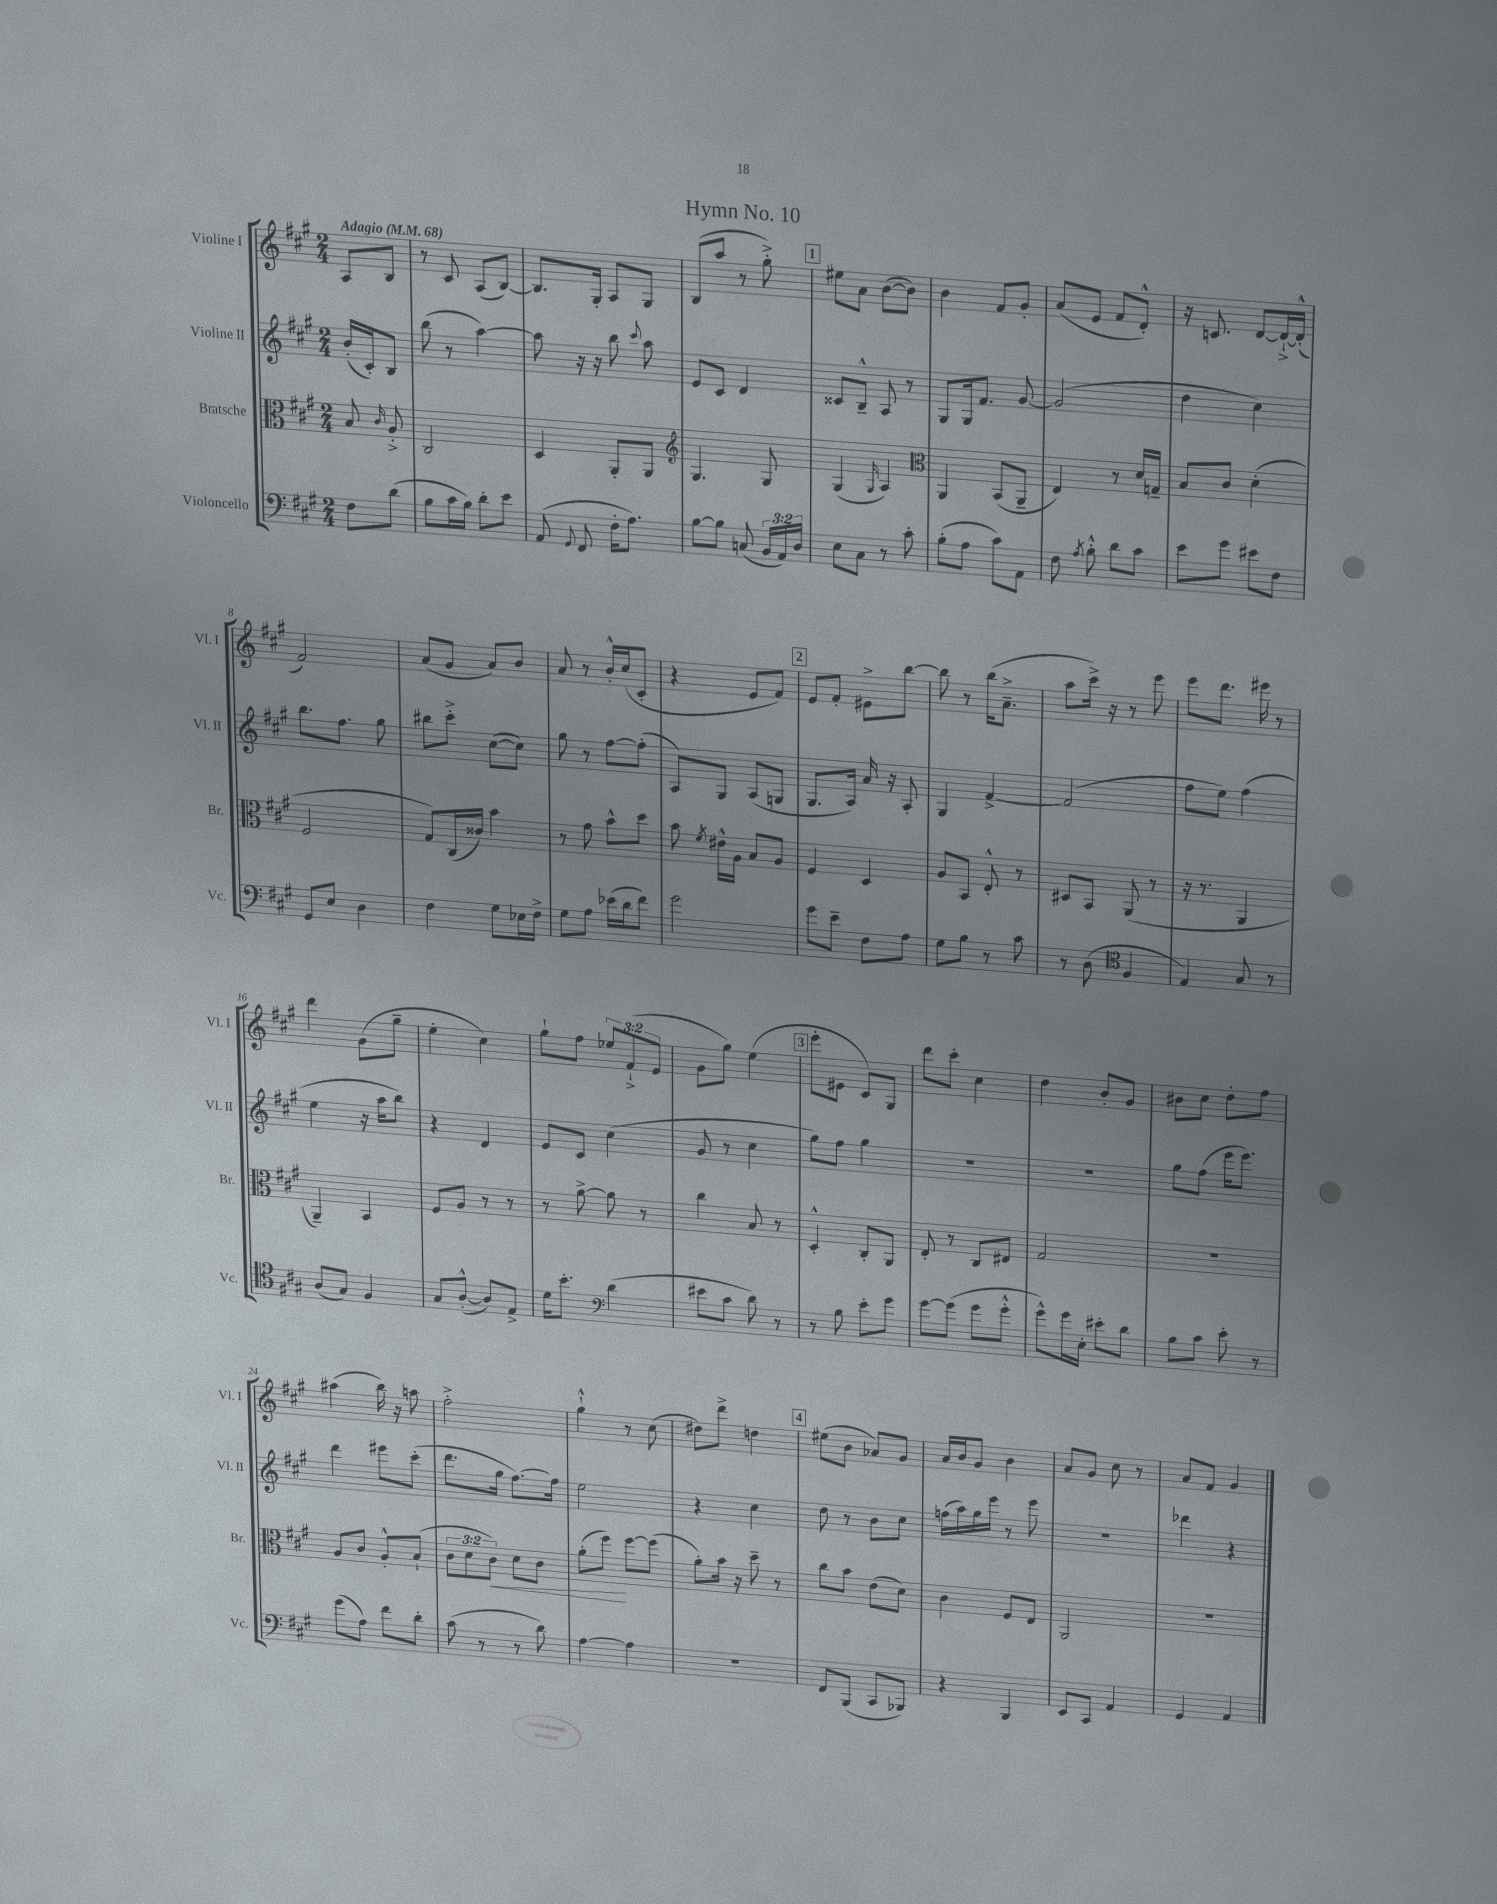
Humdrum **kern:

**kern	**kern	**dynam	**kern	**kern
*part4	*part3	*part3	*part2	*part1
*staff4	*staff3	*staff3	*staff2	*staff1
*I"Violoncello	*I"Bratsche	*	*I"Violine II	*I"Violine I
*I'Vc.	*I'Br.	*	*I'Vl. II	*I'Vl. I
*clefF4	*clefC3	*	*clefG2	*clefG2
*k[f#c#g#]	*k[f#c#g#]	*	*k[f#c#g#]	*k[f#c#g#]
*M2/4	*M2/4	*	*M2/4	*M2/4
*MM68	*MM68	*	*MM68	*MM68
=	=	=	=	=
!	!	!	!	!LO:TX:a:B:t=Adagio
8F#\L	8B/	.	(16b'/LL	8A/L
.	.	.	16c#'/J)	.
.	16qqc#/	.	.	.
(8d\J	8A'^/	.	8B/J	8B/J
=1	=1	=1	=1	=1
8B\L	2C#/	.	(8bb\	8r
16c#\L	.	.	8r	8c#/
16B\JJ)	.	.	.	.
8d'\L	.	.	[4aa\)	(8A/L
8e\J	.	.	.	[8B/J)
=2	=2	=2	=2	=2
(8AA/	4D/	.	8aa\]	8.B/L]
8qqGG#/	.	.	.	.
8FF#/	.	.	16r	.
.	.	.	16r	16G#'/Jk
16F#'\KL	8AA'/L	.	8bb\	8A/L
8.A\J)	.	.	.	.
.	.	.	8qqccc#/	.
.	8AA/J	.	8aa\	8G#/J
=3	=3	=3	=3	=3
*	*clefG2	*	*	*
[8B\L	4.G#/	.	8e/L	(8B/L
8B\J]	.	.	8c#/J	8aa/J
(8Cn/	.	.	4d/	8r
24BB/LL	8G#/	.	.	8gg#'^\)
24AA/)	.	.	.	.
24D/JJ	.	.	.	.
!!LO:REH:place=s1:t=1
=4	=4	=4	=4	=4
8E\L	(4G#/	.	8c##X/L	8ee#X\L
8C#\J	.	.	8B~^^/J	8a\J
.	16qqG#/	.	.	.
8r	4A/)	.	8A/	([8b\L
8c#'\	.	.	8r	8b\J])
=5	=5	=5	=5	=5
*	*clefC3	*	*	*
(8B'\L	4AA/	.	8G#/L	4b\
8A\J	.	.	16G#/k	.
.	.	.	8.f#/J	.
8c#\L)	(8BB/L	.	.	8f#/L
8AA\J	8AA~/J	.	[8g#/	8g#'/J
=6	=6	=6	=6	=6
8F#\	4E/)	.	(2g#/]	(8a/L
8qA/	.	.	.	.
8B'^^\	.	.	.	8e/J
8d\L	8r	.	.	8f#/L
8c#\J	16d/LL	.	.	8d'^^/J)
.	16Gn~/JJ	.	.	.
=7	=7	=7	=7	=7
8e\L	8B/L	.	4dd\	16r
.	.	.	.	8.cn/
8g#\J	8c#/J	.	.	.
8e#X\L	(4d'\	.	4cc#\)	[8d/L
8F#\J	.	.	.	16d`^/L_
.	.	.	.	(16d'^^/JJ]
!!LO:LB:g=z
=8	=8	=8	=8	=8
8GG#/L	2F#/	.	8.bb\L	2f#/)
8E/J	.	.	.	.
.	.	.	8.ff#\J	.
4D\	.	.	.	.
.	.	.	8gg#\	.
=9	=9	=9	=9	=9
4F#\	8G#/L)	.	8bb#X\L	(8a/L
.	(16C#/L	.	8ccc#'^\J	8g#/J
.	16c##X/JJ)	.	.	.
8G#\L	4b\	.	([8cc#\L	8a/L)
16E-X\L	.	.	8cc#\J])	8b/J
16F#^\JJ	.	.	.	.
=10	=10	=10	=10	=10
8G#\L	8r	.	8gg#\	8a/
8A\J	8g#\	.	8r	8r
(16e-X\LL	8b^^\L	.	[8ff#\L	16b'^^/LL
16d\J	.	.	.	(16cc#/J
8f#\J)	8dd\J	.	(8ff#'\J]	8c#'/J
=11	=11	=11	=11	=11
2g#\	8b\	.	8A/L)	4r
.	8qf#/	.	.	.
.	16e#X^^\LL	.	8G#/J	.
.	16A\JJ	.	.	.
.	8B/L	.	(8A/L	8e/L
.	8A/J	.	8Gn/J	8f#/J)
!!LO:REH:place=s1:t=2
=12	=12	=12	=12	=12
8g#\L	4F#/	.	8.G#/L	8e/L
8e~\J	.	.	.	8f#'/J
.	.	.	16A/Jk)	.
8F#\L	4D/	.	16a/	8e#X^\L
.	.	.	16r	.
8A\J	.	.	8A'/	[8bb\J
=13	=13	=13	=13	=13
8G#\L	8A/L	.	4G#/	8bb\]
8B\J	8BB/J	.	.	8r
8r	8E'^^/	.	[4f#^/	(16bb\KL
.	.	.	.	8.a~^\J
8c#\	8r	.	.	.
=14	=14	=14	=14	=14
8r	8D#X/L	.	(2f#/]	8aa\L
(8D\	8BB/J	.	.	16ccc#^\Jk)
.	.	.	.	16r
*clefC4	*	*	*	*
4F#/	(8AA/	.	.	8r
.	8r	.	.	8eee\
=15	=15	=15	=15	=15
4E/)	16r	.	8ff#\L	8eee\L
.	8.r	.	.	.
.	.	.	8ee\J)	8.ddd\J
8G#/	4AA/	.	(4ff#\	.
.	.	.	.	16eee#X\
8r	.	.	.	8r
!!LO:LB:g=z
=16	=16	=16	=16	=16
(8A/L	4AA~/)	.	4ee\	4ddd\
8G#/J)	.	.	.	.
4F#/	4BB/	.	16r	(8g#\L
.	.	.	16aa\KL	.
.	.	.	8bb\J)	8gg#~\J
=17	=17	=17	=17	=17
8G#/L	8F#/L	.	4r	4ee'\
([8A'^^/J	8A/J	.	.	.
8A/L])	8r	.	4d/	4cc#\)
8E^/J	8r	.	.	.
=18	=18	=18	=18	=18
16d\KL	8r	.	8e/L	8gg#`\L
8.b'\J	.	.	.	.
.	[8a^\	.	8c#/J	8ff#\J
*clefF4	*	*	*	*
(4d\	8a\]	.	(4cc#\	12ee-X/L
.	.	.	.	(12f#`^/
.	8r	.	.	.
.	.	.	.	12e/J
=19	=19	=19	=19	=19
8e#X\L	4cc#\	.	8g#/	8g#\L
8c#\J	.	.	8r	8gg#\J)
8d\)	8B/	.	4cc#\	(4ee\
8r	8r	.	.	.
!!LO:REH:place=s1:t=3
=20	=20	=20	=20	=20
8r	4D'^^/	.	8gg#\L)	8eee'\L
8B\	.	.	8ff#\J	8e#X\J
8e'\L	8C#'/L	.	4gg#\	8c#/L)
8g#\J	8AA/J	.	.	8G#/J
=21	=21	=21	=21	=21
[8g#\L	8E'/	.	2r	8ddd\L
(8g#\J]	8r	.	.	8ccc#'\J
8g#\L	8C#/L	.	.	4cc#\
8g#'^^\J	8E#X/J	.	.	.
=22	=22	=22	=22	=22
8g#^^\L)	2G#/	.	2r	4dd\
16g#\L	.	.	.	.
16E'\JJ	.	.	.	.
8e#X'\L	.	.	.	8b'/L
8d\J	.	.	.	8g#/J
=23	=23	=23	=23	=23
8B\L	2r	.	8gg#\L	8b#X\L
8c#\J	.	.	(8ff#\J	8cc#\J
8e'\	.	.	16eee\KL	8dd'\L
.	.	.	8.eee\J)	.
8r	.	.	.	8ff#\J
!!LO:LB:g=z
=24	=24	=24	=24	=24
(8g#\L	8A/L	.	4ddd\	(4aa#X\
8A\J)	8c#/J	.	.	.
8f#\L	8A'^^/L	.	8eee#X\L	16bb\)
.	.	.	.	16r
8d'\J	(8B`/J	.	(8ccc#'\J	8aan\
=25	=25	=25	=25	=25
(8c#\	12c#\L	.	8.ddd\L	2ff#'^\
.	12d\	.	.	.
8r	.	.	.	.
!	!	!LO:HP:b	!	!
.	12c#\J)	<	.	.
.	.	.	16gg#\Jk	.
8r	8d\L	.	[8.ff#\L)	.
8d\)	8c#\J	.	.	.
.	.	.	16ff#\Jk]	.
=26	=26	=26	=26	=26
[4A\	(8a'\L	.	2ee\	4gg#`^^\
.	8ff#\J)	.	.	.
4A\]	[8ff#\L	[	.	8r
.	(8ff#\J]	.	.	(8cc#\
=27	=27	=27	=27	=27
2r	8a'\L)	.	4r	8dd#X\L)
.	16b\Jk	.	.	8ddd^\J
.	16r	.	.	.
.	8dd~\	.	4cc#\	4ddn\
.	8r	.	.	.
!!LO:REH:place=s1:t=4
=28	=28	=28	=28	=28
8FF#/L	8cc#\L	.	8dd\	(8ee#X\L
(8BBB/J	8b\J	.	8r	8b\J
8CC#/L	(8e\L	.	8b\L	8a-X/L)
8BBB-X/J)	8d\J)	.	8cc#\J	8g#/J
=29	=29	=29	=29	=29
4r	4c#\	.	(16ffn\LL	16a/LL
.	.	.	16aa\)	16b/J
.	.	.	16gg#\	8g#/J
.	.	.	16eee\JJ	.
4BBB/	8F#/L	.	8r	4b\
.	8E/J	.	8eee\	.
=30	=30	=30	=30	=30
8EE/L	2AA/	.	2r	8a/L
8CC#/J	.	.	.	8g#/J
4AA/	.	.	.	8cc#\
.	.	.	.	8r
=31	=31	=31	=31	=31
4GG#/	2r	.	4ddd-X\	8a/L
.	.	.	.	8f#/J
4AA/	.	.	4r	4g#/
==	==	==	==	==
*-	*-	*-	*-	*-
